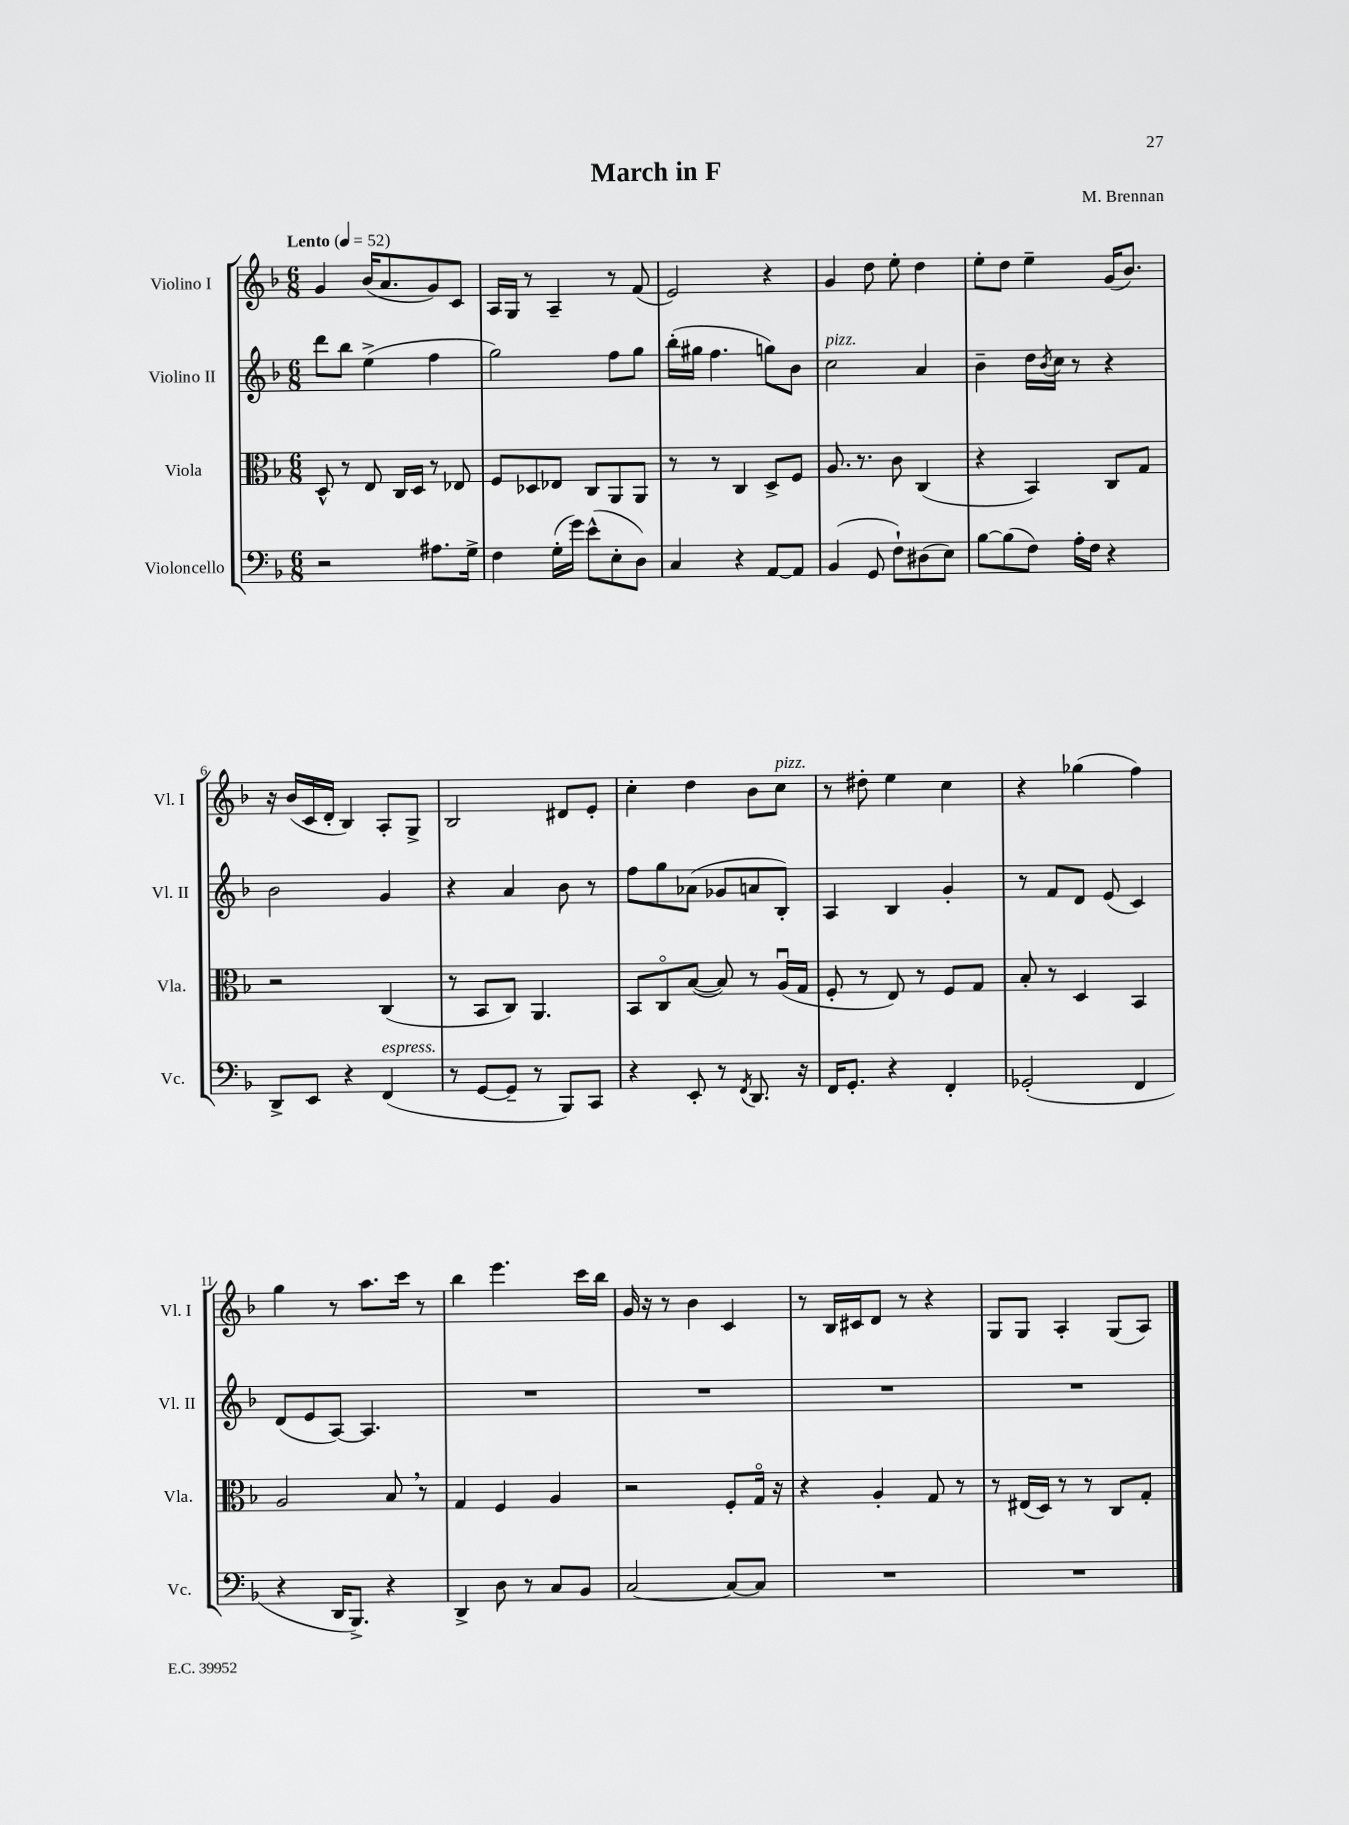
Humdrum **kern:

**kern	**kern	**kern	**kern
*part4	*part3	*part2	*part1
*staff4	*staff3	*staff2	*staff1
*I"Violoncello	*I"Viola	*I"Violino II	*I"Violino I
*I'Vc.	*I'Vla.	*I'Vl. II	*I'Vl. I
*clefF4	*clefC3	*clefG2	*clefG2
*k[b-]	*k[b-]	*k[b-]	*k[b-]
*M6/8	*M6/8	*M6/8	*M6/8
*MM52	*MM52	*MM52	*MM52
=1	=1	=1	=1
!	!	!	!LO:TX:a:B:t=Lento
2r	8D^^/	8ddd\L	4g/
.	8r	8bb-\J	.
.	8E/	(4ee^\	(16b-/KL
.	.	.	8.a/
.	16C/LL	.	.
.	16D/JJ	.	.
8.A#X\L	8r	4ff\	8g/)
.	8E-X/	.	8c/J
16G^\Jk	.	.	.
=2	=2	=2	=2
4F\	8F/L	2gg\)	16A/LL
.	.	.	16G/JJ
.	8D-X/	.	8r
(16G'\LL	8E-X/J	.	4A~/
16g\JJ)	.	.	.
(8e^^\L	8C/L	.	.
8E'\	8AA/	8ff\L	8r
8D\J)	8AA/J	8gg\J	(8f/
=3	=3	=3	=3
4C/	8r	(16bb-'\LL	2e/)
.	.	16gg#X\JJ	.
.	8r	4.ff\	.
4r	4C/	.	.
[8AA/L	8D^/L	8ggn\L)	4r
8AA/J]	8F/J	8b-\J	.
=4	=4	=4	=4
!	!	!LO:TX:a:i:t=pizz.	!
(4BB-/	8.A/	2cc\	4g/
.	8.r	.	.
8GG/	.	.	8dd\
8F`\L)	8c\	.	8ee'\
(8D#X\	(4C/	4a/	4dd\
8E\J)	.	.	.
=5	=5	=5	=5
[8B-\L	4r	4b-~\	8ee'\L
(8B-\]	.	.	8dd\J
8F\J)	4BB-/)	16dd\LL	4ee~\
.	.	8qb-/	.
.	.	16cc\JJ	.
16A'\LL	.	8r	.
16F\JJ	.	.	.
4r	8C/L	4r	(16g/KL
.	.	.	8.b-/J)
.	8G/J	.	.
!!LO:LB:g=z
=6	=6	=6	=6
8DD^/L	2r	2b-\	16r
.	.	.	(16b-/LL
8EE/J	.	.	16c/
.	.	.	16d'/JJ
4r	.	.	4B-/)
!LO:TX:a:i:t=espress.	!	!	!
(4FF/	(4C/	4g/	8A'/L
.	.	.	8G^/J
=7	=7	=7	=7
8r	8r	4r	2B-/
[8GG/L	8BB-/L	.	.
8GG~/J]	8C/J)	4a/	.
8r	4.AA/	.	.
8BBB-/L)	.	8b-\	8d#X/L
8CC/J	.	8r	8e'/J
=8	=8	=8	=8
4r	8BB-/L	8ff\L	4cc'\
.	8C/	8gg\	.
8EE'/	([8B-/J	(8a-X\J	4dd\
8r	8B-/])	8g-X/L	.
8qFF/	.	.	.
8.DD/	8r	8an/	8b-\L
!	!	!	!LO:TX:a:i:t=pizz.
.	(16Au/LL	8B-'/J)	8cc\J
16r	16G/JJ	.	.
=9	=9	=9	=9
16FF/KL	8F'/	4A/	8r
8.GG'/J	.	.	.
.	8r	.	8dd#X'\
4r	8E/)	4B-/	4ee\
.	8r	.	.
4FF'/	8F/L	4g'/	4cc\
.	8G/J	.	.
=10	=10	=10	=10
(2GG-X'/	8B-'/	8r	4r
.	8r	8f/L	.
.	4D/	8d/J	(4gg-X\
.	.	(8e/	.
4FF/	4BB-/	4c/)	4ff\)
!!LO:LB:g=z
=11	=11	=11	=11
4r	2A/	(8d/L	4gg\
.	.	8e/	.
16DD/KL	.	[8A/J)	8r
8.BBB-^/J)	.	.	.
.	.	4.A/]	8.aa\L
4r	8B-,/	.	.
.	.	.	16ccc\Jk
.	8r	.	8r
=12	=12	=12	=12
4DD^/	4G/	2.r	4bb-\
8D\	4F/	.	4.eee\
8r	.	.	.
8C/L	4A/	.	.
8BB-/J	.	.	16ccc\LL
.	.	.	16bb-\JJ
=13	=13	=13	=13
[2C/	2r	2.r	16g/
.	.	.	16r
.	.	.	8r
.	.	.	4b-\
8C/L_	8F'/L	.	4c/
8C/J]	16G/Jk	.	.
.	16r	.	.
=14	=14	=14	=14
2.r	4r	2.r	8r
.	.	.	16B-/LL
.	.	.	16c#X/J
.	4A'/	.	8d/J
.	.	.	8r
.	8G/	.	4r
.	8r	.	.
=15	=15	=15	=15
2.r	8r	2.r	8G/L
.	(16E#X/LL	.	8G/J
.	16D/JJ)	.	.
.	8r	.	4A'/
.	8r	.	.
.	8C/L	.	(8G/L
.	8G'/J	.	8A/J)
==	==	==	==
*-	*-	*-	*-
